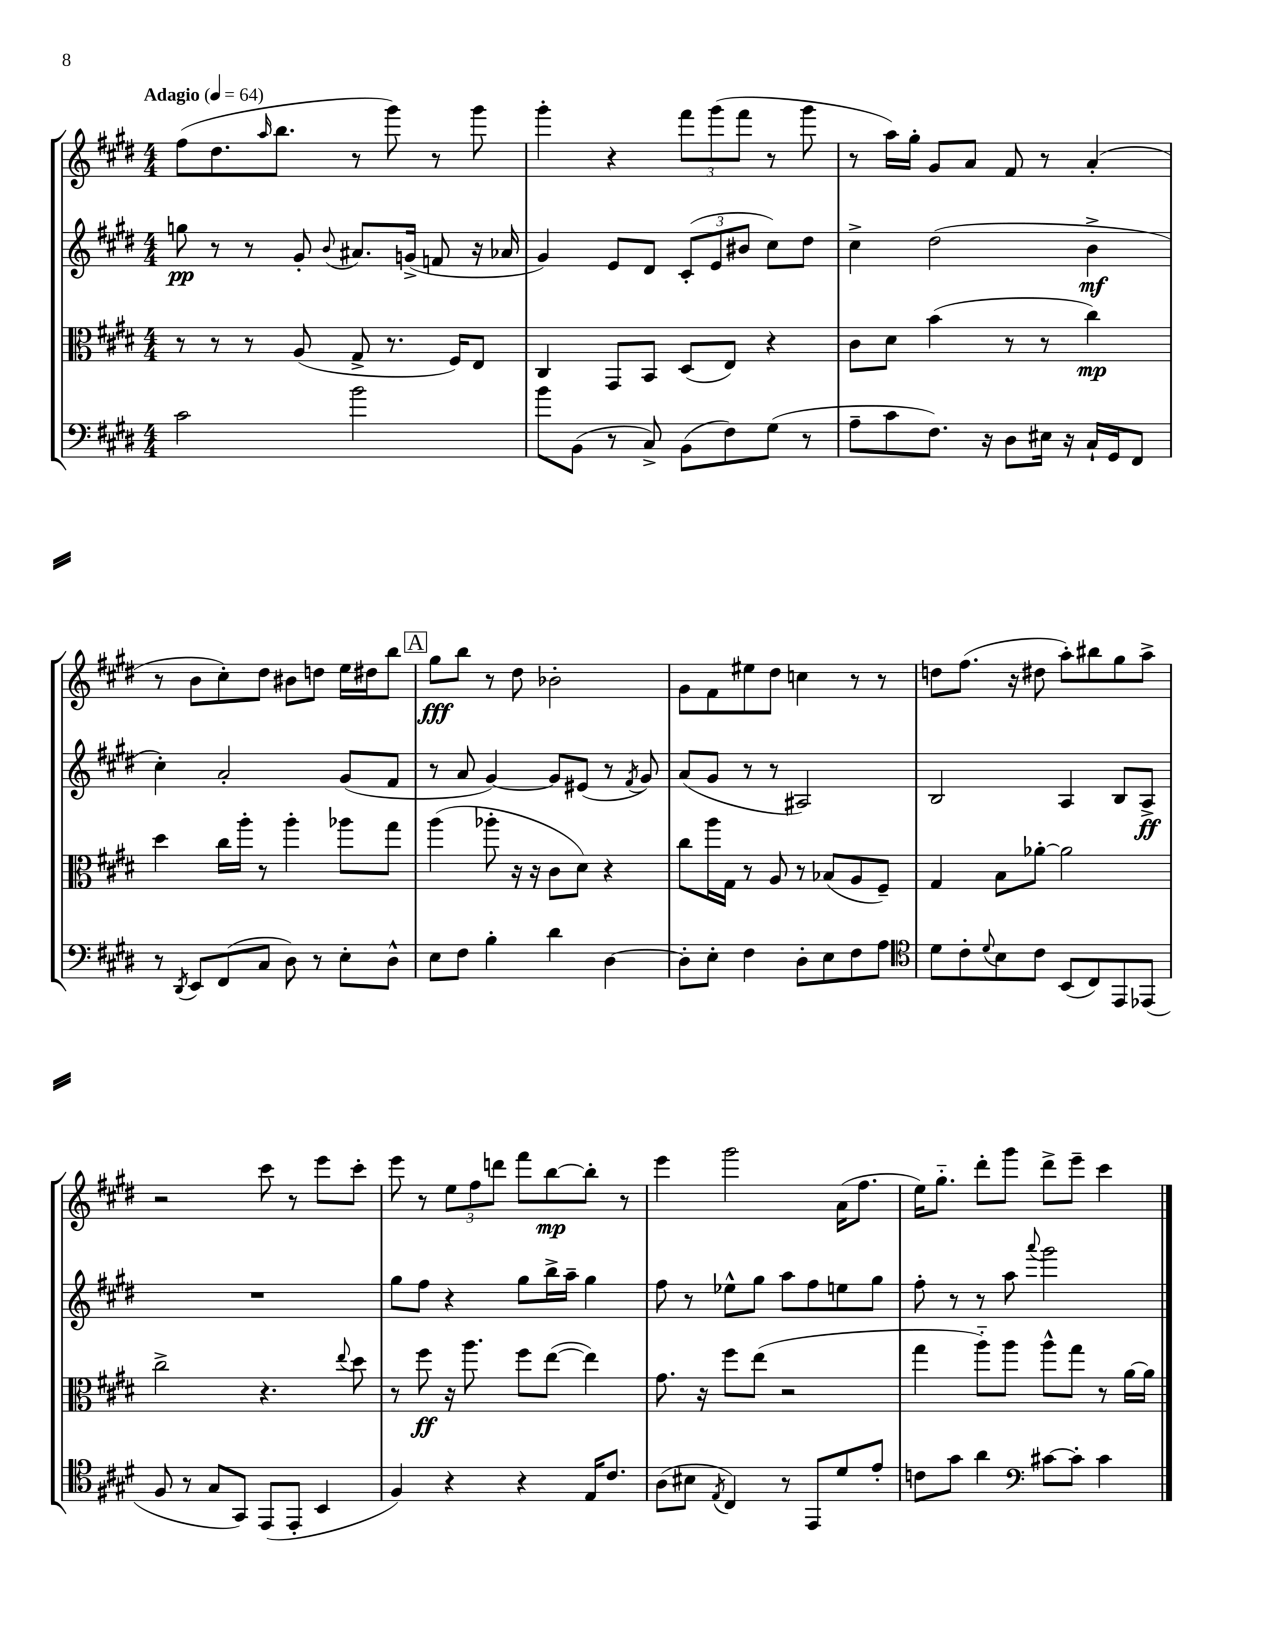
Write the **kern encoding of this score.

**kern	**kern	**kern	**kern
*staff4	*staff3	*staff2	*staff1
*clefF4	*clefC3	*clefG2	*clefG2
*k[f#c#g#d#]	*k[f#c#g#d#]	*k[f#c#g#d#]	*k[f#c#g#d#]
*M4/4	*M4/4	*M4/4	*M4/4
*MM64	*MM64	*MM64	*MM64
2c#\	8r	8gg\	(8ff#\L
.	8r	8r	8.dd#\
.	8r	8r	.
.	.	.	16qqaa/
.	.	.	8.bb\J
.	(8A/	8g#'/	.
.	.	8qqb/	.
2b\	8G#^/	8.a#/L	8r
.	8.r	.	8ggg#\)
.	.	(16g^/Jk	.
.	.	8f/	8r
.	16F#/LK)	.	.
.	8E/J	16r	8ggg#\
.	.	16a-/	.
=	=	=	=
8b\L	4C#/	4g#/)	4ggg#'\
(8BB\J	.	.	.
8r	8GG#/L	8e/L	4r
8C#^/)	8BB/J	8d#/J	.
(8BB\L	(8D#/L	(12c#'/L	12fff#\L
.	.	12e/	(12ggg#\
8F#\)	8E/J)	.	.
.	.	12b#/J	12fff#\J
(8G#\J	4r	8cc#\L)	8r
8r	.	8dd#\J	8ggg#\
=	=	=	=
8A~\L	8c#\L	4cc#^\	8r
8c#\	8d#\J	.	16aa\LL)
.	.	.	16gg#'\JJ
8.F#\J)	(4b\	(2dd#\	8g#/L
.	.	.	8a/J
16r	.	.	.
8D#\L	8r	.	8f#/
16E#\Jk	8r	.	8r
16r	.	.	.
16C#`/LL	4cc#\)	4b^\	(4a'/
16GG#/J	.	.	.
8FF#/J	.	.	.
=	=	=	=
8r	4dd#\	4cc#'\)	8r
8qDD#/	.	.	.
8EE/L	.	.	8b\L
(8FF#/	16cc#\LL	2a'/	8cc#'\)
.	16aa'\JJ	.	.
8C#/J	8r	.	8dd#\J
8D#\)	4aa'\	.	8b#\L
8r	.	.	8dd\J
8E'\L	8aa-\L	(8g#/L	16ee\LL
.	.	.	16dd#\J
8D#^^\J	8gg#\J	8f#/J	8bb\J
=	=	=	=
8E\L	(4aa\	8r	8gg#\L
8F#\J	.	8a/	8bb\J
4B'\	8aa-'\	[4g#/)	8r
.	16r	.	8dd#\
.	16r	.	.
4d#\	8c#\L	8g#/]L	2b-'\
.	8d#\J)	(8e#/J	.
[4D#\	4r	8r	.
.	.	8qf#/	.
.	.	8g#/)	.
=	=	=	=
8D#'\]L	8cc#\L	(8a/L	8g#\L
8E'\J	16aa\L	8g#/J	8f#\
.	16G#\JJ	.	.
4F#\	8r	8r	8ee#\
.	8A/	8r	8dd#\J
8D#'\L	8r	2A#/)	4cc\
8E\	(8B-/L	.	.
8F#\	8A/	.	8r
8A\J	8F#~/J)	.	8r
=	=	=	=
*clefC4	*	*	*
8d#\L	4G#/	2B/	8dd\L
8c#'\	.	.	(8.ff#\J
8qqd#/	.	.	.
8B\	8B\L	.	.
.	.	.	16r
8c#\J	[8a-'\J	.	8dd#\
(8BB/L	2a-\]	4A/	8aa'\L)
8C#/)	.	.	8bb#\
8EE/	.	8B/L	8gg#\
(8EE-/J	.	8A^/J	8aa^\J
=	=	=	=
8F#/	2cc#^\	1r	2r
8r	.	.	.
8G#/L	.	.	.
8GG#/J)	.	.	.
(8EE/L	4.r	.	8ccc#\
8EE'/J	.	.	8r
4BB/	.	.	8eee\L
.	8qqee/	.	.
.	8dd#\	.	8ccc#'\J
=	=	=	=
4F#/)	8r	8gg#\L	8eee\
.	8ff#\	8ff#\J	8r
4r	16r	4r	12ee\L
.	8.aa\	.	.
.	.	.	12ff#\
.	.	.	12ddd\J
4r	8ff#\L	8gg#\L	8fff#\L
.	([8ee\J	16bb^\L	[8bb\
.	.	16aa~\JJ	.
16E/LK	4ee\])	4gg#\	8bb'\]J
8.c#/J	.	.	.
.	.	.	8r
=	=	=	=
(8A\L	8.g#\	8ff#\	4eee\
8B#\J	.	8r	.
.	16r	.	.
8qE/	.	.	.
4C#/)	8ff#\L	8ee-^^\L	2ggg#\
.	(8ee\J	8gg#\J	.
8r	2r	8aa\L	.
8EE/L	.	8ff#\	.
8d#/	.	8ee\	(16a\LK
.	.	.	8.ff#\J
8e'/J	.	8gg#\J	.
=	=	=	=
8c\L	4gg#\	8ff#'\	16ee\LK)
.	.	.	8.gg#'~\J
8g#\J	.	8r	.
4a\	8aa'~\L)	8r	8ddd#'\L
.	8aa\J	8aa\	8ggg#\J
*clefF4	*	*	*
.	.	8qqaaa/	.
[8c#\L	8aa^^\L	2ggg#\	8ddd#^\L
8c#'\]J	8gg#\J	.	8eee~\J
4c#\	8r	.	4ccc#\
.	[16a\LL	.	.
.	16a\]JJ	.	.
==	==	==	==
*-	*-	*-	*-
